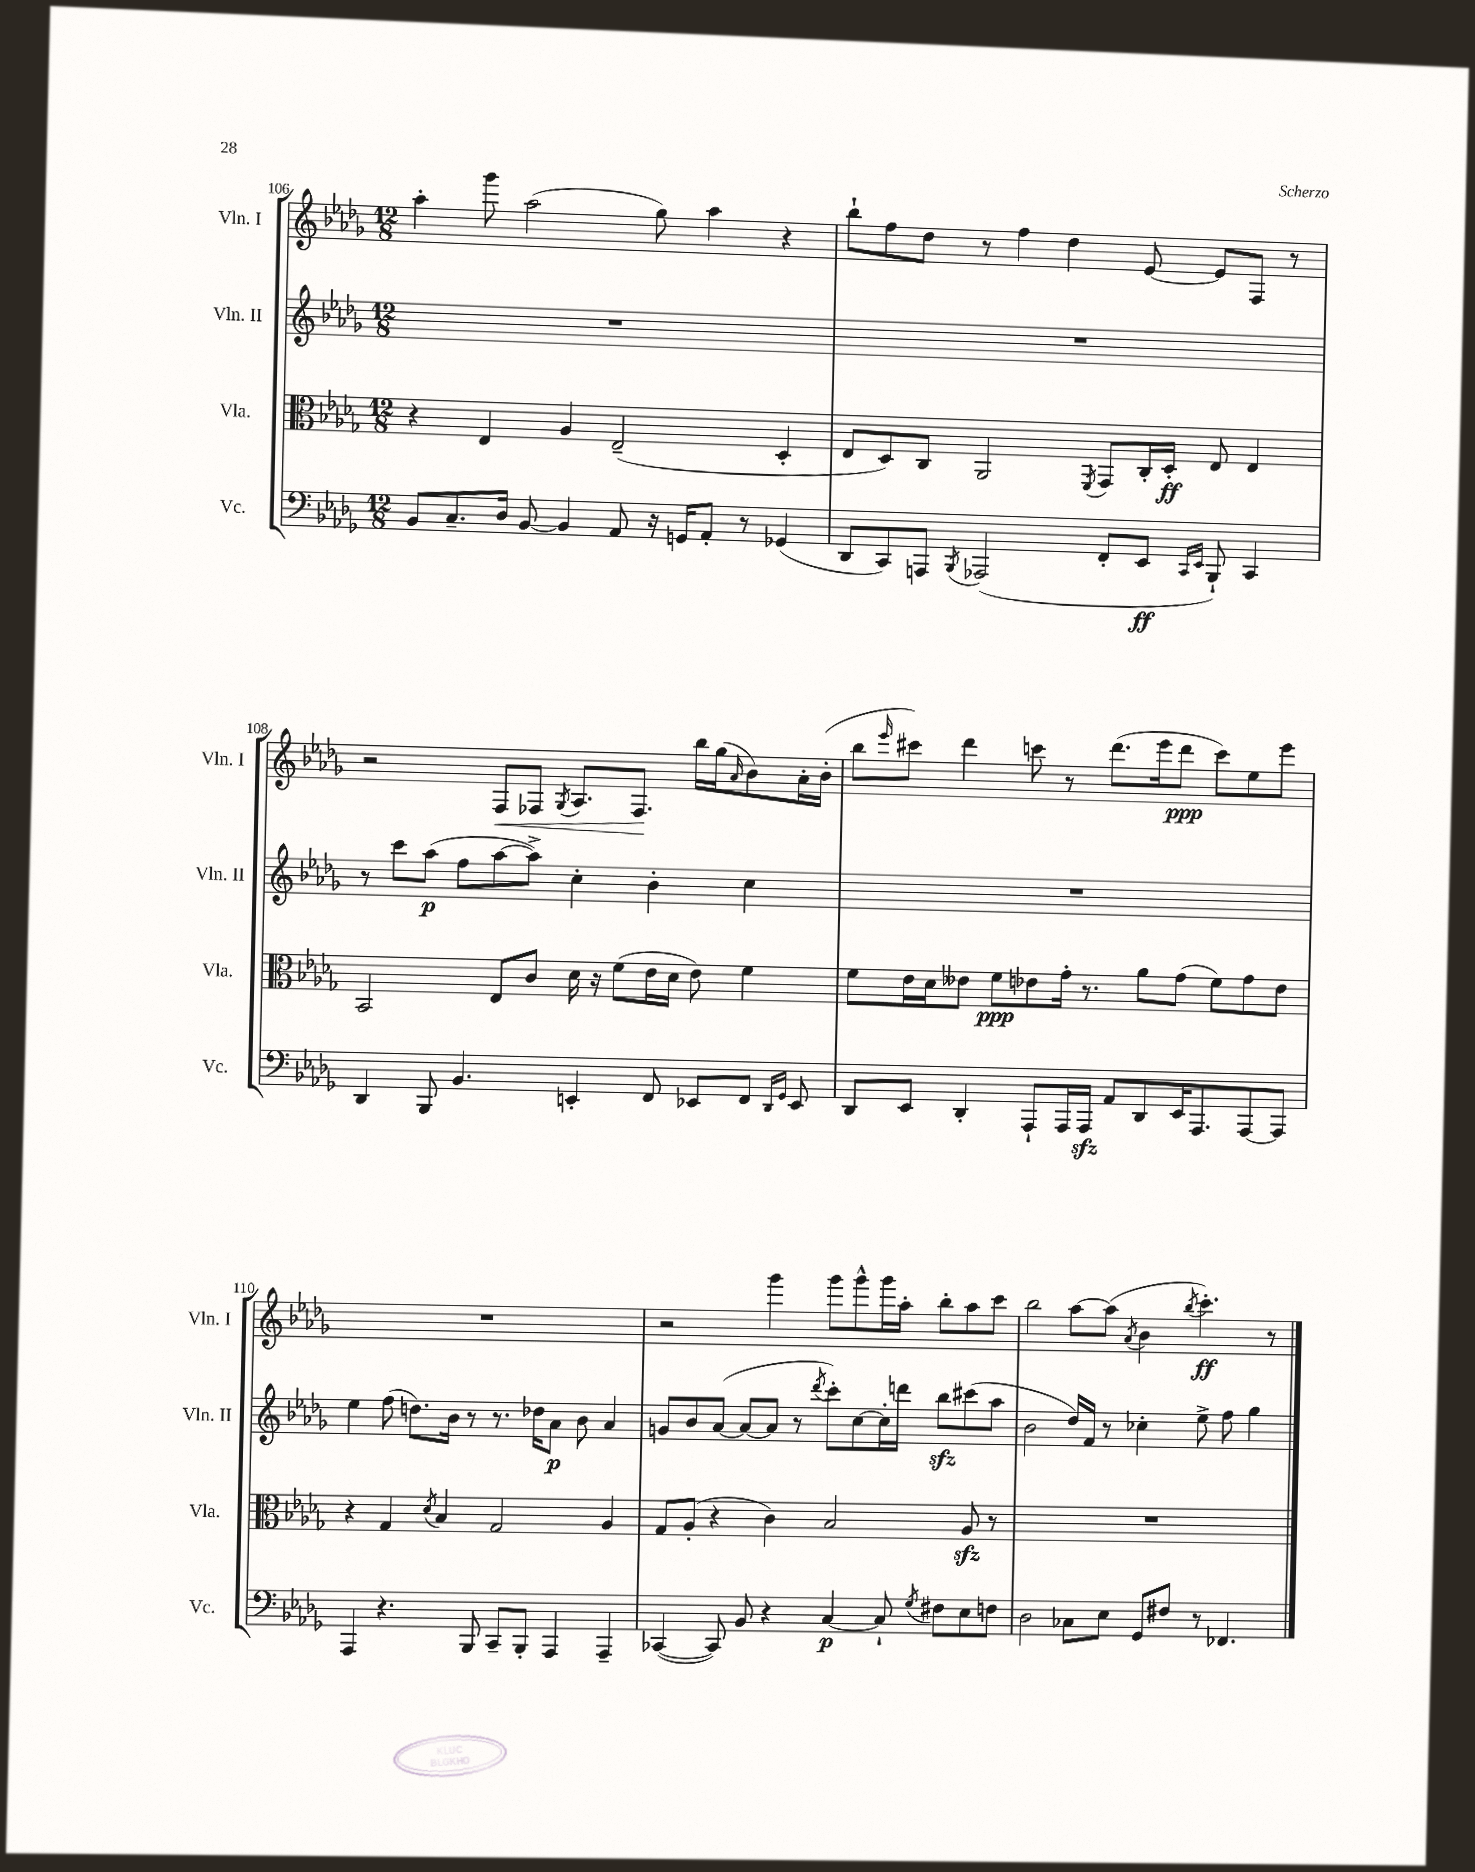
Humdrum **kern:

**kern	**dynam	**kern	**dynam	**kern	**dynam	**kern	**dynam
*part4	*part4	*part3	*part3	*part2	*part2	*part1	*part1
*staff4	*staff4	*staff3	*staff3	*staff2	*staff2	*staff1	*staff1
*I"Vc.	*	*I"Vla.	*	*I"Vln. II	*	*I"Vln. I	*
*I'Vc.	*	*I'Vla.	*	*I'Vln. II	*	*I'Vln. I	*
*clefF4	*	*clefC3	*	*clefG2	*	*clefG2	*
*k[b-e-a-d-g-]	*	*k[b-e-a-d-g-]	*	*k[b-e-a-d-g-]	*	*k[b-e-a-d-g-]	*
*M12/8	*	*M12/8	*	*M12/8	*	*M12/8	*
=106	=106	=106	=106	=106	=106	=106	=106
8BB-/L	.	4r	.	1.r	.	4aa-'\	.
8.C~/	.	.	.	.	.	.	.
.	.	4E-/	.	.	.	8ggg-\	.
16D-/Jk	.	.	.	.	.	.	.
[8BB-/	.	.	.	.	.	(2aa-\	.
4BB-/]	.	4A-/	.	.	.	.	.
8AA-/	.	(2E-~/	.	.	.	.	.
16r	.	.	.	.	.	8gg-\)	.
16GGn/KL	.	.	.	.	.	.	.
8AA-'/J	.	.	.	.	.	4aa-\	.
8r	.	.	.	.	.	.	.
(4GG-X/	.	4D-'/	.	.	.	4r	.
=107	=107	=107	=107	=107	=107	=107	=107
8DD-/L	.	8E-/L	.	1.r	.	8bb-`\L	.
8CC/)	.	8D-/)	.	.	.	8ff\	.
8AAAn/J	.	8C/J	.	.	.	8dd-\J	.
8qBBB-/	.	.	.	.	.	.	.
(2AAA-X/	.	2AA-/	.	.	.	8r	.
.	.	.	.	.	.	4ff\	.
.	.	.	.	.	.	4dd-\	.
.	.	8qFF/	.	.	.	.	.
8FF'/L	.	8GG-/L	.	.	.	.	.
8EE-/J	ff	16C'/L	.	.	.	[8e-/	.
.	.	16D-'/JJ	ff	.	.	.	.
16qqCC/LL	.	.	.	.	.	.	.
16qqEE-/JJ	.	.	.	.	.	.	.
8BBB-`/)	.	8E-/	.	.	.	8e-/L]	.
4CC/	.	4E-/	.	.	.	8F/J	.
.	.	.	.	.	.	8r	.
!!LO:LB:g=z
=108	=108	=108	=108	=108	=108	=108	=108
4DD-/	.	2BB-/	.	8r	.	2r	.
.	.	.	.	8ccc\L	.	.	.
8BBB-/	.	.	.	(8aa-\J	p	.	.
4.BB-/	.	.	.	8ff\L	.	.	.
!	!	!	!	!	!	!	!LO:HP:b
.	.	8E-/L	.	[8aa-\	.	8F/L	<
.	.	8c/J	.	8aa-^\J])	.	8F-X/J	.
.	.	.	.	.	.	8qG-/	.
4EEn'/	.	16d-\	.	4cc'\	.	8.A-/L	.
.	.	16r	.	.	.	.	.
.	.	(8f\L	.	.	.	.	.
.	.	.	.	.	.	8.F-/J	.
8FF/	.	16e-\L	.	4b-'\	.	.	.
.	.	16d-\JJ	.	.	.	.	.
8EE-X/L	.	8e-\)	.	.	.	16bb-\LL	[
.	.	.	.	.	.	(16gg-\J	.
.	.	.	.	.	.	16qqa-/	.
8FF/J	.	4f\	.	4cc\	.	8b-\)	.
16qqDD-/LL	.	.	.	.	.	.	.
16qqGG-/JJ	.	.	.	.	.	.	.
8EE-/	.	.	.	.	.	16a-'\L	.
.	.	.	.	.	.	(16b-'\JJ	.
=109	=109	=109	=109	=109	=109	=109	=109
8DD-/L	.	8f\L	.	1.r	.	8bb-\L	.
.	.	.	.	.	.	16qqeee-/	.
8EE-/J	.	16e-\L	.	.	.	8ccc#X\J)	.
.	.	16d-\J	.	.	.	.	.
4DD-'/	.	8e--X\J	.	.	.	4ddd-\	.
.	.	8f\L	ppp	.	.	.	.
8AAA-`/L	.	8e-X\	.	.	.	8cccn\	.
16AAA-/L	.	16g-'\Jk	.	.	.	8r	.
16AAA-zz/JJ	.	8.r	.	.	.	.	.
8AA-/L	.	.	.	.	.	(8.ddd-\L	.
8DD-/	.	8a-\L	.	.	.	.	.
.	.	.	.	.	.	16eee-\k	.
16EE-/K	.	(8g-\J	.	.	.	8ddd-\J	ppp
8.AAA-/	.	.	.	.	.	.	.
.	.	8f\L)	.	.	.	8ccc\L)	.
[8AAA-/	.	8g-\	.	.	.	8ee-\	.
8AAA-/J]	.	8e-\J	.	.	.	8eee-\J	.
!!LO:LB:g=z
=110	=110	=110	=110	=110	=110	=110	=110
4AAA-/	.	4r	.	4ee-\	.	1.r	.
4.r	.	4G-/	.	(8ff\	.	.	.
.	.	.	.	8.ddn\L)	.	.	.
.	.	8qd-/	.	.	.	.	.
.	.	4B-/	.	.	.	.	.
.	.	.	.	16b-\Jk	.	.	.
8BBB-/	.	.	.	8r	.	.	.
8CC~/L	.	2G-/	.	8.r	.	.	.
8BBB-'/J	.	.	.	.	.	.	.
.	.	.	.	16dd-X\KL	.	.	.
4AAA-/	.	.	.	8a-\J	p	.	.
.	.	.	.	8b-\	.	.	.
4AAA-~/	.	4A-/	.	4a-/	.	.	.
=111	=111	=111	=111	=111	=111	=111	=111
([4CC-X/	.	8G-/L	.	8gn/L	.	2r	.
.	.	(8A-'/J	.	8b-/	.	.	.
8CC-/])	.	4r	.	([8a-/J	.	.	.
8BB-/	.	.	.	8a-/L_	.	.	.
4r	.	4c\)	.	8a-/J]	.	4ggg-\	.
.	.	.	.	8r	.	.	.
.	.	.	.	8qddd-/	.	.	.
[4C/	p	2B-/	.	8ccc'\L)	.	8ggg-\L	.
.	.	.	.	[8cc\	.	8ggg-^^\	.
8C`/]	.	.	.	16cc'\L]	.	16ggg-\L	.
.	.	.	.	16dddn\JJ	.	16aa-'\JJ	.
8qG-/	.	.	.	.	.	.	.
8F#X\L	.	.	.	8bb-zz\L	.	8bb-'\L	.
8E-\	.	8A-zz/	.	(8ccc#X\	.	8aa-\	.
8Fn\J	.	8r	.	8aa-\J	.	8ccc\J	.
=112	=112	=112	=112	=112	=112	=112	=112
2D-\	.	1.r	.	2b-\	.	2bb-\	.
8C-X\L	.	.	.	16dd-/LL)	.	[8aa-\L	.
.	.	.	.	16f/JJ	.	.	.
8E-\J	.	.	.	8r	.	(8aa-\J]	.
.	.	.	.	.	.	8qa-/	.
8GG-/L	.	.	.	4cc-X'\	.	4b-\	.
8F#X/J	.	.	.	.	.	.	.
.	.	.	.	.	.	8qbb-/	.
8r	.	.	.	8ee-^\	.	4.ccc'\)	ff
4.FF-X/	.	.	.	8ff\	.	.	.
.	.	.	.	4gg-\	.	.	.
.	.	.	.	.	.	8r	.
==	==	==	==	==	==	==	==
*-	*-	*-	*-	*-	*-	*-	*-
